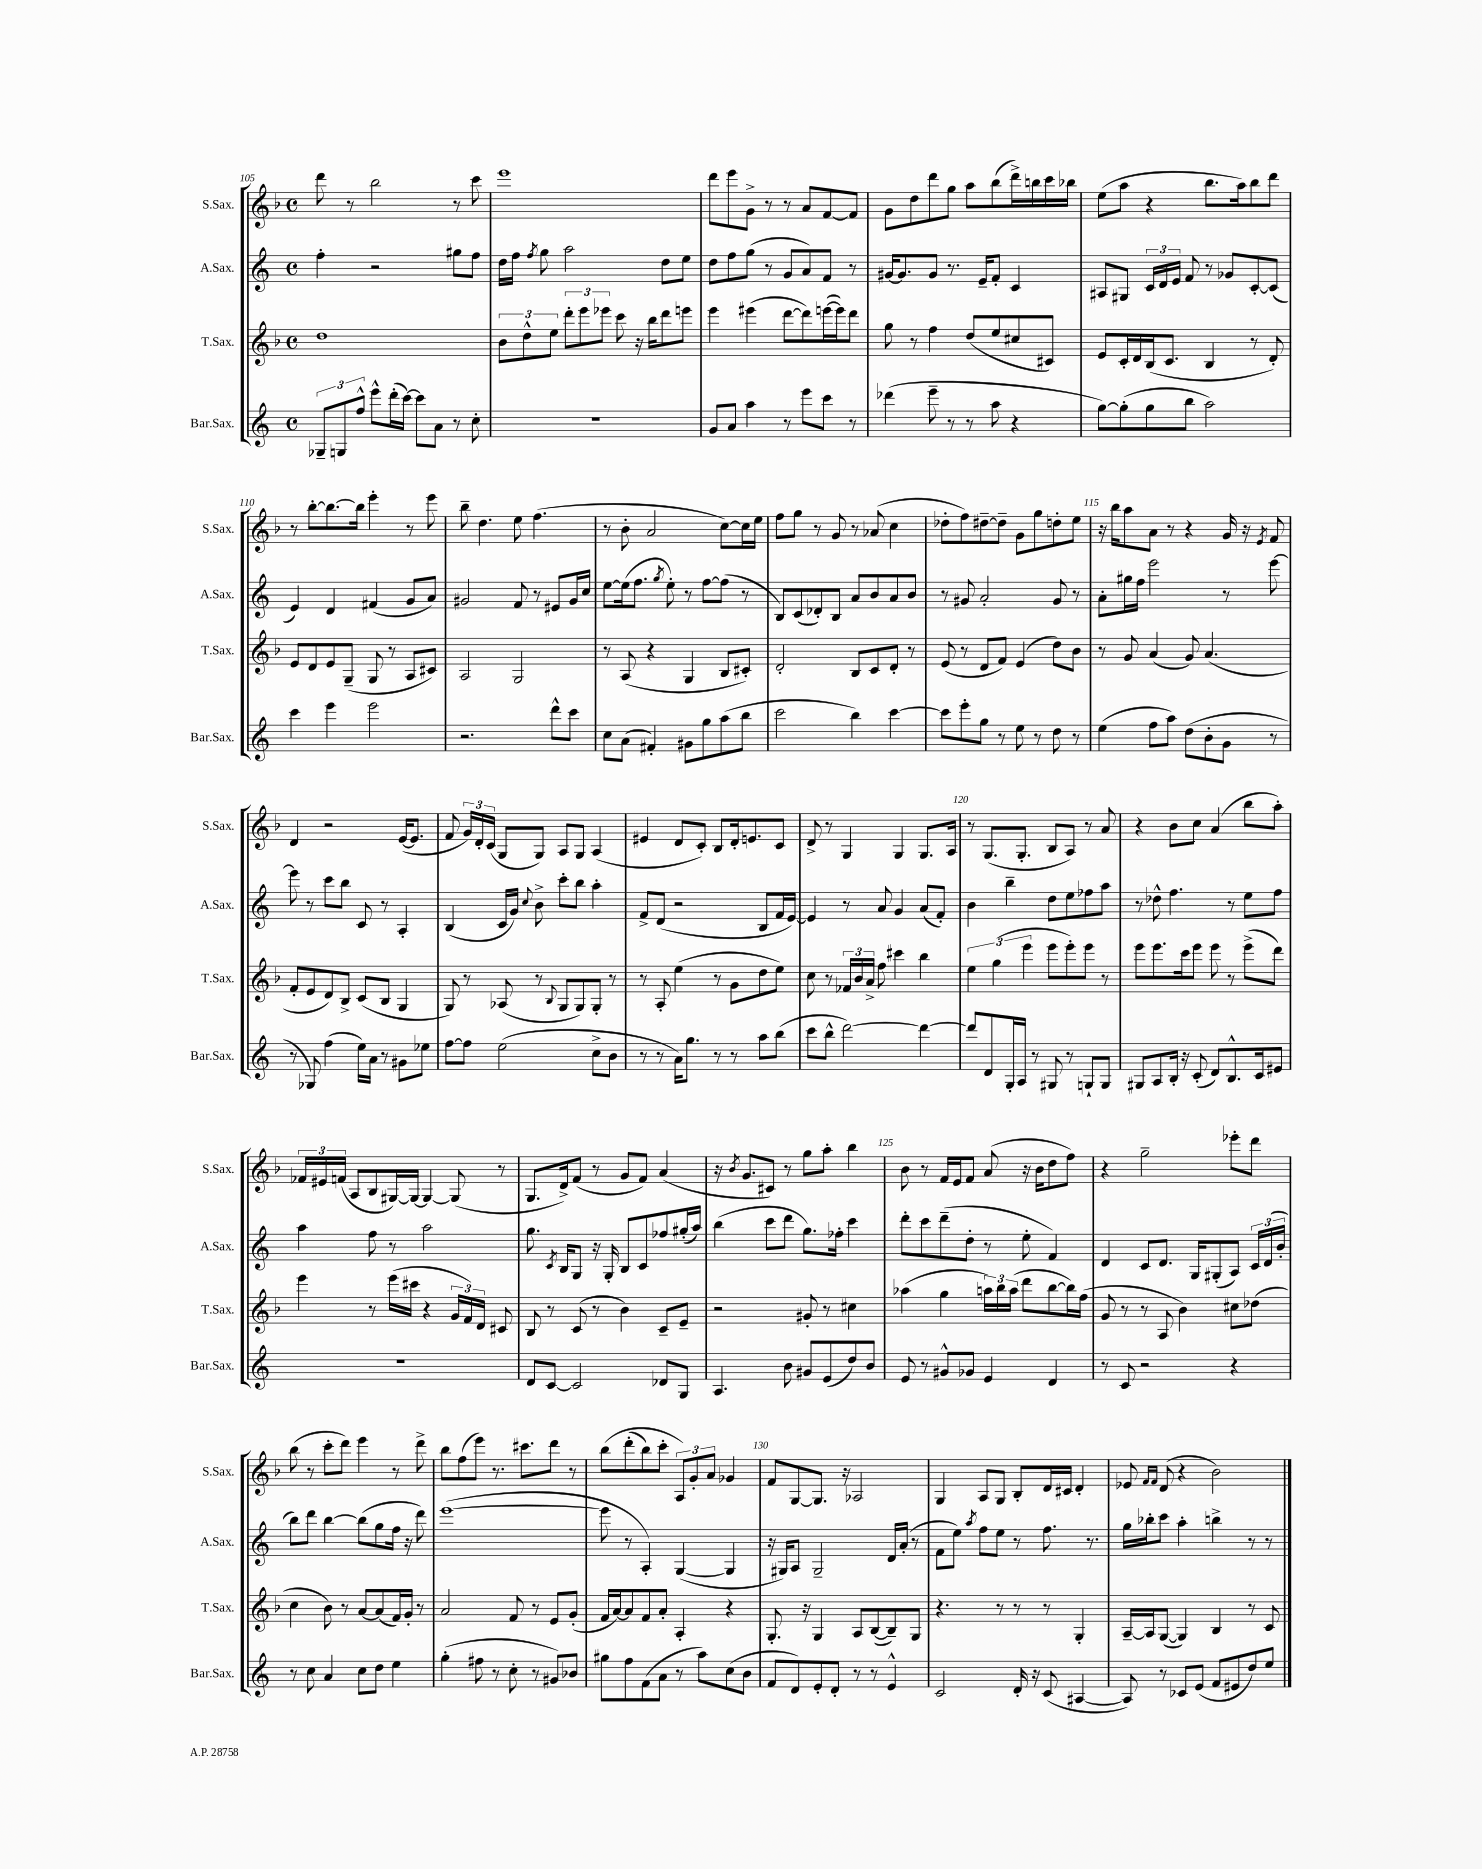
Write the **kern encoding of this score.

**kern	**kern	**kern	**kern
*staff4	*staff3	*staff2	*staff1
*clefG2	*clefG2	*clefG2	*clefG2
*k[]	*k[b-]	*k[]	*k[b-]
*M4/4	*M4/4	*M4/4	*M4/4
*met(c)	*met(c)	*met(c)	*met(c)
12G-~	1dd	4ff'	8ddd
12G	.	.	.
.	.	.	8r
12ff^^	.	.	.
8eee^^	.	2r	2bb-
(16ddd'	.	.	.
[16ccc)	.	.	.
8ccc]	.	.	.
8a	.	.	.
8r	.	8gg#	8r
8cc'	.	8ff	8ccc
=	=	=	=
1r	12b-	16dd	1eee
.	.	16ff	.
.	12dd^^	.	.
.	.	8qff	.
.	.	8gg	.
.	12ee	.	.
.	12ddd'	2aa	.
.	12eee	.	.
.	12eee-	.	.
.	8ccc	.	.
.	16r	.	.
.	16bb-	.	.
.	8ddd	8dd	.
.	8eee	8ee	.
=	=	=	=
8g	4eee	8dd	8ddd
8a	.	8ff	8eee
4aa	(4eee#	(8gg	8g^
.	.	8r	8r
8r	[8ddd	8g	8r
8eee	8ddd])	8a)	8a
8ccc	([16eee	8f	[8f
.	16eee])	.	.
8r	8ddd	8r	8f]
=	=	=	=
(4ddd-	8gg	[16g#	8g
.	.	8.g#]	.
.	8r	.	8dd
8eee~	4ff	8g#	8ddd
8r	.	8.r	8gg
8r	(8dd	.	8aa
.	.	16e~	.
8aa	8ee	8f'	(8bb-
4r	8cc#	4c	16ddd^)
.	.	.	16bb
.	8c#)	.	16ccc
.	.	.	16bb-
=	=	=	=
[8gg)	8e	8A#	(8ee
(8gg']	16c'	8G#	8aa
.	16d	.	.
8gg	(16B-	24c	4r
.	.	24d	.
.	8.c	.	.
.	.	24e	.
8bb	.	8f	.
2aa)	4B-	8r	8.bb-
.	.	8g-	.
.	.	.	16aa)
.	8r	[8c'	8bb-
.	8d')	(8c]	8ddd
=	=	=	=
4ccc	8e	4e)	8r
.	8d	.	[8bb-'
4eee	8e	4d	8.bb-_
.	(8G~	.	.
.	.	.	16bb-]
2eee	8G	(4f#	4eee'
.	8r	.	.
.	8A	8g	8r
.	8c#)	8a)	8eee
=	=	=	=
2.r	2A	2g#	8bb-~
.	.	.	4.dd
.	2G	8f	8ee
.	.	8r	(4.ff
8ddd^^	.	8e#	.
8ccc	.	16g#	.
.	.	16cc	.
=	=	=	=
8cc	8r	[8ee	8r
(8a	(8A	(16ee]	8b-'
.	.	8.ff	.
4f#')	4r	.	2a
.	.	8qgg	.
.	.	8ee')	.
8g#	4G	8r	.
8gg	.	[8ff	.
(8aa	8B-	(8ff]	[8cc)
8bb	8c#')	8r	16cc]
.	.	.	16ee
=	=	=	=
2ccc	2d'	8B)	8ff
.	.	(8c	8gg
.	.	8d-')	8r
.	.	8B	8g
4bb)	8B-	8a	8r
.	8c	8b	(8a-
[4ccc	8d'	8a	4cc
.	8r	8b	.
=	=	=	=
8ccc]	(8e	8r	8dd-'
8eee'	8r	8g#	8ff)
8gg	8d	2a'	[8dd#~
8r	8f)	.	8dd#~]
8ee	(4e	.	8g
8r	.	.	8gg
8dd	8dd)	8g#	8dd'
8r	8b-	8r	8ee
=	=	=	=
(4ee	8r	8a'	16r
.	.	.	16bb-
.	8g	16gg#	8aa
.	.	16ff	.
8ff	(4a	2eee	8a
8aa)	.	.	8r
(8dd	8g)	.	4r
8b'	(4.a	.	.
8g	.	8r	16g
.	.	.	16r
.	.	.	8qe
8r	.	[8eee	8f
=	=	=	=
8r	8f'	8eee]	4d
8G-)	8e	8r	.
(4ff	8d)	8ccc	2r
.	8B-^	8bb	.
16ee)	(8c	8c	.
16a	.	.	.
8r	8B-	8r	.
8g#	4G	4A'	([16e
.	.	.	8.e]
8ee-	.	.	.
=	=	=	=
[8ff	8G)	(4B	8f
8ff]	8r	.	24g)
.	.	.	24d'
.	.	.	(24c
(2ee	(8A-	16c	8G
.	.	16g)	.
.	.	8qqcc	.
.	8r	8b^	8G)
.	8qqB-	.	.
.	8G	8ccc'	8A
.	8G)	8bb	8G
8cc^	8G'	4aa'	(4A
8b	8r	.	.
=	=	=	=
8r	8r	8f^	4e#
8r	8A'	(8d	.
16a)	(4ee	2r	8d
8.gg	.	.	.
.	.	.	8c')
8r	8r	.	8B-
8r	8g	.	16d'
.	.	.	8.e
8aa	8dd	8B	.
(8bb	8ee)	16f	8c
.	.	[16e)	.
=	=	=	=
8ccc	8cc	4e]	8d^
8bb^^	8r	.	8r
[2ddd)	24f-	8r	4G
.	24b-	.	.
.	24a^	.	.
.	8ff	8a	.
.	4ccc#	4g	4G
4ddd_	4bb-	(8a	8.G
.	.	8f')	.
.	.	.	16A
=	=	=	=
8ddd]	6ee	4b	8r
8d	.	.	(8.G
.	(6gg	.	.
16G'	.	4bb~	.
16A	.	.	8.G'
.	6eee	.	.
8r	.	.	.
8G#	8eee	8dd	8B-
8r	8eee')	8ee	8A)
8G`	8eee	8ff-	8r
8G	8r	8aa	8a
=	=	=	=
8G#	8eee	8r	4r
8A	8.eee	8dd-^^	.
16B'	.	4.ff	8b-
16r	16ccc	.	.
(8c'	8eee	.	8cc
8d)	8eee	.	(4a
8.B^^	8r	8r	.
.	(8eee^	8ee	8bb-
16c	.	.	.
8e#	8ddd)	8ff	8aa')
=	=	=	=
1r	4eee	4aa	24f-
.	.	.	24e#
.	.	.	(24f
.	.	.	8A
.	8r	8ff	8B-
.	(16eee	8r	[16G#)
.	16ccc#	.	16G#_
.	4r	2aa	4G#_
.	24g	.	(8G#]
.	24f)	.	.
.	24d	.	.
.	8c#	.	8r
=	=	=	=
8d	8B-	8.gg	8.G
[8c	8r	.	.
.	.	8qc	.
.	.	16B	16d^)
2c]	(8c	8G	(8f
.	8r	16r	8r
.	.	16G'	.
.	4b-)	8B	8g
.	.	8c	8f)
8d-	8c~	8ff-	(4a
8G	8e~	(16gg#'	.
.	.	16aa)	.
=	=	=	=
4.A	2r	(4bb	16r
.	.	.	8qb-
.	.	.	8.g
.	.	8ccc	8c#)
8b	.	8ddd	8r
8g#	8g#'	8.gg)	8gg
(8e	8r	.	8aa'
.	.	16ff-'	.
8dd)	4cc#	4ccc	4bb-
8b	.	.	.
=	=	=	=
8e	(4aa-	8ddd'	8b-
8r	.	8ccc	8r
8g#^^	4gg	(8ddd~	16f
.	.	.	16e
8g-	.	8dd'	8f
4e	24aa)	8r	(8a
.	24bb-	.	.
.	(24aa	.	.
.	8ddd	8ee'	16r
.	.	.	16b-
4d	[8bb-	4f)	8dd
.	16bb-])	.	8ff)
.	(16ff	.	.
=	=	=	=
8r	8g	4d	4r
8c	8r	.	.
2r	8r	8c	2gg~
.	8A	8.d	.
.	4b-)	.	.
.	.	16G	.
.	.	(8G#'	.
4r	8cc#	8A)	8eee-'
.	(8dd-	24c	8ddd
.	.	(24d	.
.	.	24b'	.
=	=	=	=
8r	4cc	8bb)	(8bb-
8cc	.	8ddd	8r
4a	8b-)	[4bb	8ccc'
.	8r	.	8ddd)
8cc	[8a	(8bb]	4eee
8dd	(8a]	8gg	.
4ee	16f)	16ff	8r
.	16g'	16r	.
.	8r	8ddd)	8ddd^
=	=	=	=
(4gg'	2a	([1eee	8bb-
.	.	.	(8ff
8ff#	.	.	8eee)
8r	.	.	8.r
8cc'	8f	.	.
.	.	.	8.ccc#
8r	8r	.	.
8g#)	8e	.	8ddd
8b-	(8g'	.	8r
=	=	=	=
8gg#	16f	8eee]	&(8bb-
.	[16a)	.	.
8ff	8a]	8r	(8ddd'
(8f	8f	4A')	8bb-)
8a	8a'	.	8ccc'
8r	4A'	([4G	12A&)
.	.	.	12g'
8aa)	.	.	.
.	.	.	12a
(8cc	4r	4G]	4g-
8b	.	.	.
=	=	=	=
8f	8.G'	16r	8f
.	.	16G#)	.
8d)	.	8A	[8G
.	16r	.	.
8e'	4G	2G#~	8.G]
8d'	.	.	.
.	.	.	16r
8r	8A	.	2A-
8r	([8B-	.	.
4e^^	8B-~])	16d	.
.	.	(16a'	.
.	8G	8r	.
=	=	=	=
2c	4.r	8f	4G
.	.	8ee)	.
.	.	8qaa	.
.	.	8ff	8A
.	8r	8ee	8G
16d'	8r	8r	8B-'
16r	.	.	.
(8c	8r	8.ff	16d
.	.	.	16c#
[4A#	4G'	.	4d'
.	.	8.r	.
=	=	=	=
8A#])	[16A~	16gg	8e-
.	16A]	16bb-'	.
.	.	.	16qqf
.	.	.	16qqf
8r	([8G	8ccc	(8d
8c-	4G])	4aa'	4r
(8e	.	.	.
8f	4B-	4bb^	2b-)
8e#	.	.	.
8dd)	8r	8r	.
8ee	8c	8r	.
==	==	==	==
*-	*-	*-	*-
